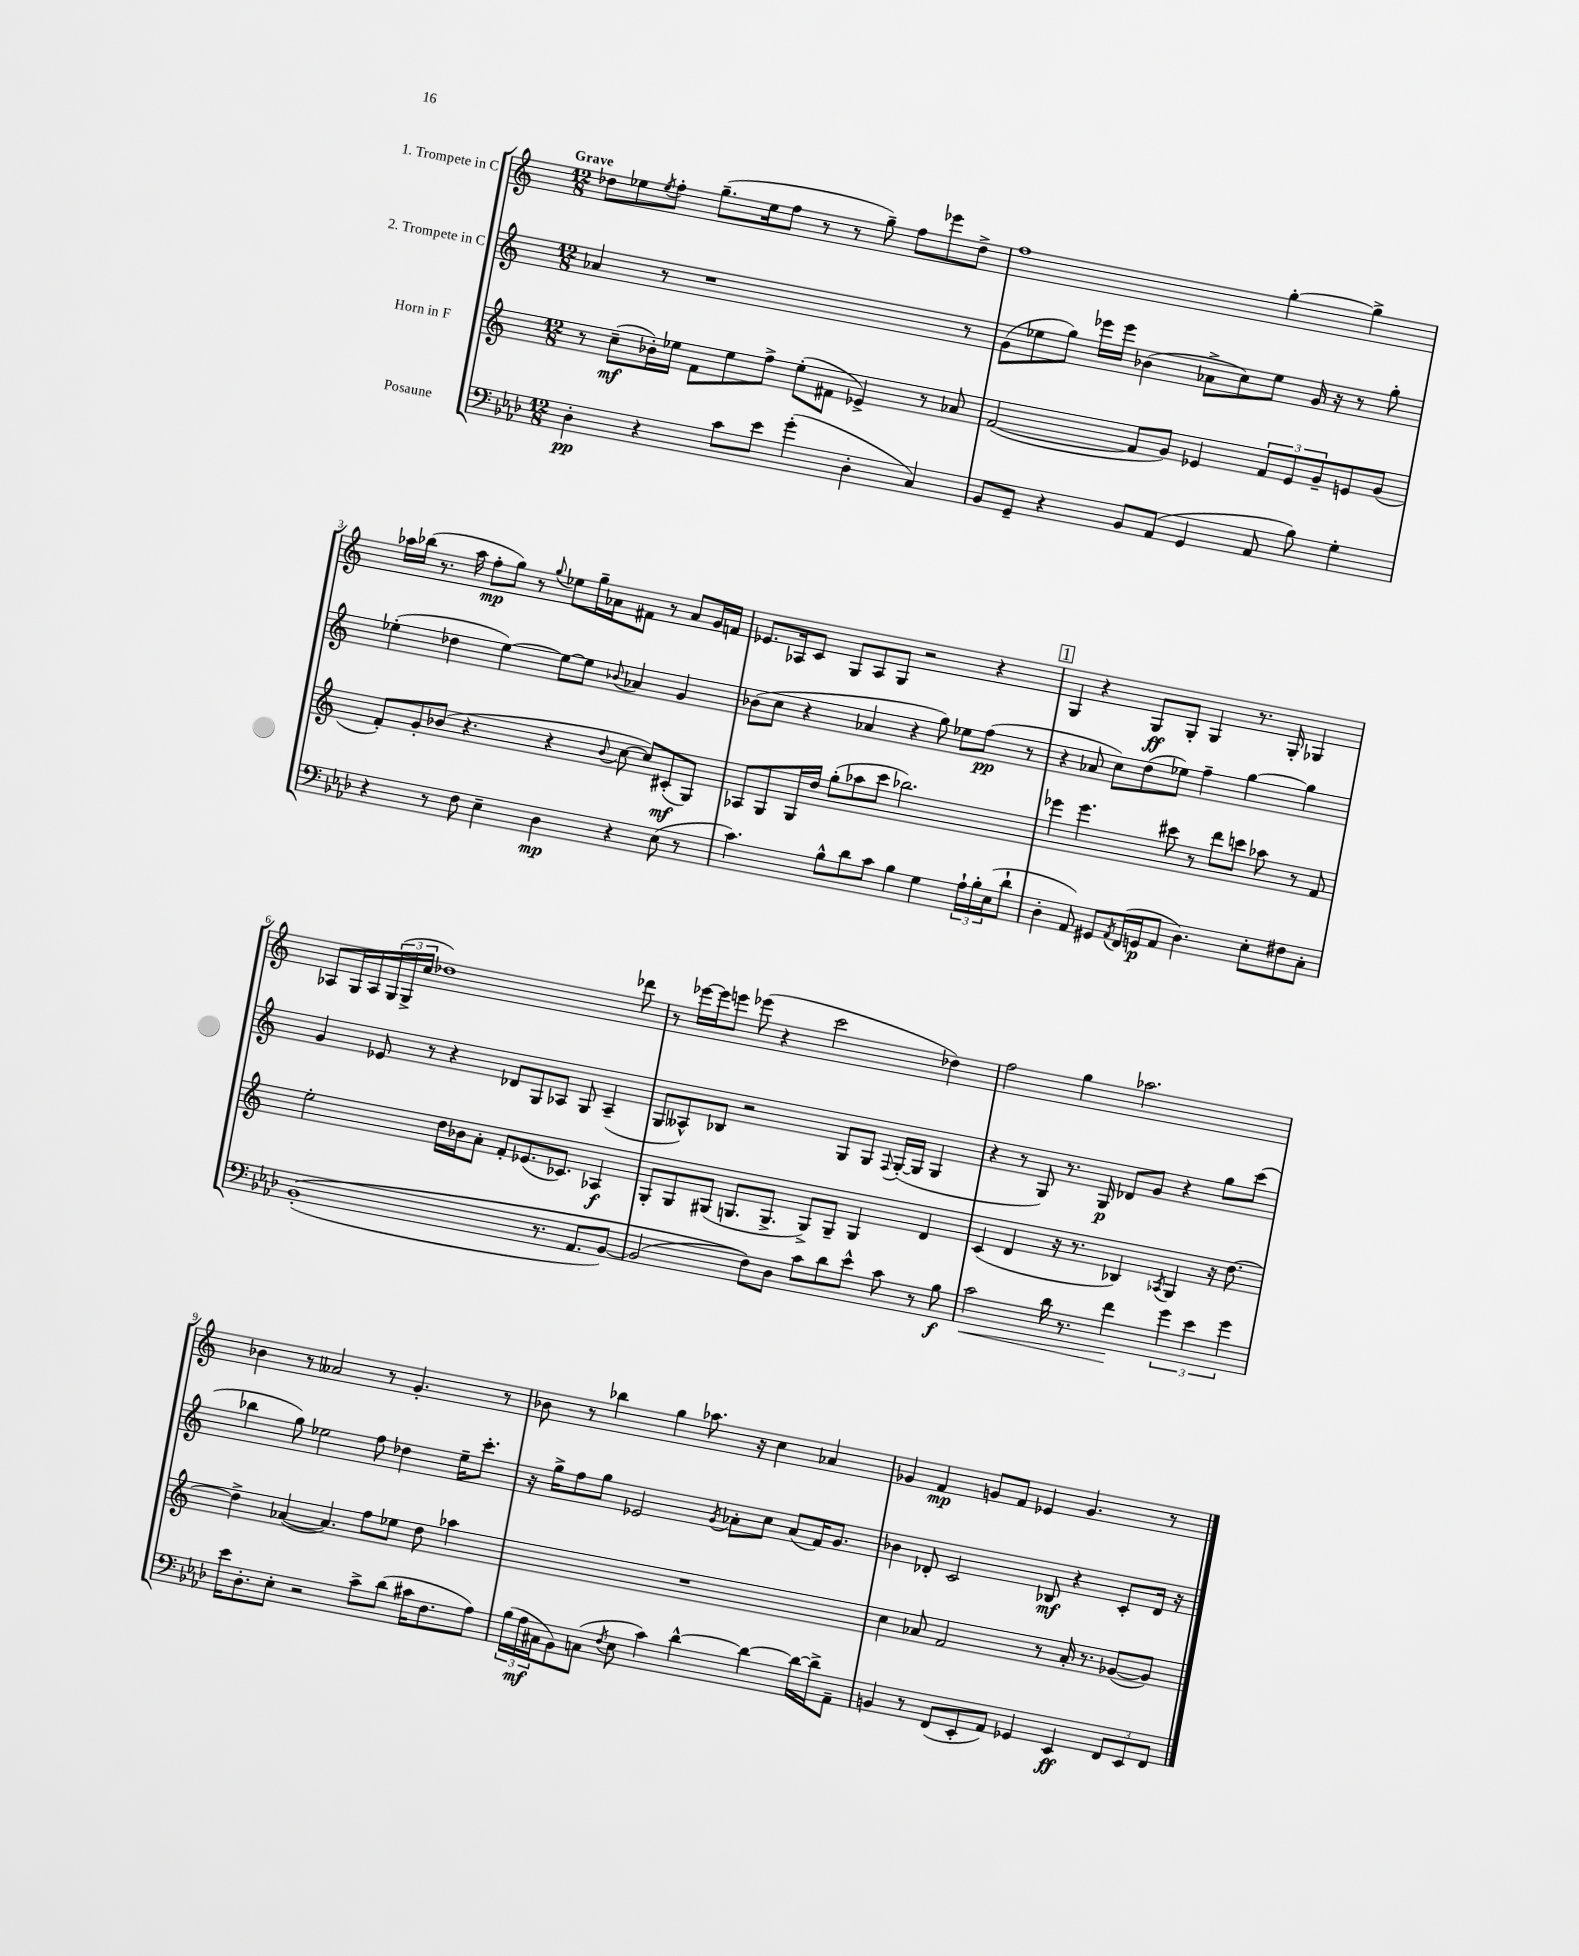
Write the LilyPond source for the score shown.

<<
\new StaffGroup <<
\new Staff = "s0" \with { instrumentName = "1. Trompete in C" } {
    \clef treble \key c \major \numericTimeSignature \time 12/8 \tempo "Grave"
    des''8 ees''8 \acciaccatura { ees''8 } f''8-. g''8.--( ees''16 f''8 r8 r8 g''8--) f''8 ees'''8 des''8-> |
    f''1 g''4~-. g''4-> |
    aes''16 bes''16( r8. aes''16 f''8-.\mp g''8) r8 \appoggiatura { g''8 } ees''8 g''16-- aes'16 fis'8 r8 aes'8 g'16 f'16 |
    ees'8. aes16 c'8 g8 aes8 g8 r2 r4 |
    \mark \markup { \box "1" } g4 r4 g8\ff g8-. g4 r8. g16-. ges4 |
    aes8 g16 aes16 \tuplet 3/2 { g16( g16-> c''16 } des''1) des'''8 |
    r8 ees'''16~ ees'''16 e'''8 ees'''8( r4 c'''2 des''4) |
    f''2 g''4 aes''2. |
    bes'4 r8 aeses'2 r8 g'4.-. r8 |
    bes'8 r8 bes''4 g''4 aes''8. r16 c''4 aes'4 |
    ges'4 f'4\mp g'8 f'8 ees'4 g'4. r8 \bar "|." |
}
\new Staff = "s1" \with { instrumentName = "2. Trompete in C" } {
    \clef treble \key c \major \numericTimeSignature \time 12/8
    aes'4 r8 r1 r8 |
    g'8( ees''8 g''8) ees'''16 ees'''16 bes'4( aes'8-> c''8) ees''8 g'16 r16 r8 g''8-. |
    ees''4-.( des''4 ees''4~) ees''8~ ees''8 \appoggiatura { bes'8 } aes'4 g'4 |
    bes'8( c''8 r4 aes'4 r4 g''8) ees''8 f''8\pp( r8 |
    \mark \markup { \box "1" } r4 aes'8 c''8) d''8( ees''8) f''4-- g''4~ g''4 |
    g'4 ees'8 r8 r4 des'8 g8 aes8 g8 aes4--( |
    g8 aeses8-^) bes8 r2 g8 g8 \appoggiatura { f8 } g16~-.( g16 g4 |
    r4 r8 g8) r8. g16\p des'8 g'8 r4 g''8 c'''8( |
    bes''4 g''8) ees''2 f''8 des''4 ees''16-- c'''8.-. |
    r16 g''16-> f''8 g''8 ees'2 \acciaccatura { g'8 } aes'8-. c''8 aes'8( f'16) g'8. |
    bes'4 des'8-. c'2 bes8\mf r4 c'8-. des'16 r16 \bar "|." |
}
\new Staff = "s2" \with { instrumentName = "Horn in F" } {
    \clef treble \key c \major \numericTimeSignature \time 12/8
    r8 c''8--\mf( bes'16-.) ees''16 f'8 ees''8 f''8-> ees''8-.( fis'8 ees'4->) r8 aes'8 |
    f'2~( f'8 g'8) ees'4 \tuplet 3/2 { f'8 ees'8 g'8-- } e'8 g'8( |
    f'8-.) g'8-. bes'8( r4. r4 \appoggiatura { bes'8 } c''8~ c''8) cis'8-.\mf( g8) |
    aes8 g8 g16 d''16 g''8-.( aes''8 c'''8 bes''2.) |
    \mark \markup { \box "1" } ees'''4 ees'''4. cis'''8 r8 d'''8 c'''8 aes''8 r8 f'8 |
    e''2-. d''16 bes'16 a'8-. f'8-. ees'8.( ces'8.) aes4\f |
    g8-. g8 gis8( g8. g8.-> g8->) g8-- g4 d'4 |
    c'4( d'4 r16 r8. bes4) \acciaccatura { aes8 } g4 r16 d''8.~ |
    d''4-> aes'4~( aes'4.) f''8 ees''8 d''8 aes''4 |
    R1. |
    c''4 aes'8 f'2 r8 aes'16-. r8. ges'8~( ges'8) \bar "|." |
}
\new Staff = "s3" \with { instrumentName = "Posaune" } {
    \clef bass \key aes \major \numericTimeSignature \time 12/8
    des4-.\pp r4 c'8 ees'8 g'4-.( des4-. c4) |
    bes,8 g,8-- r4 bes,8 aes,8( g,4 aes,8 bes8) g4-. |
    r4 r8 f8 ees4-- des4\mp r4 ees8( r8 |
    c'4.) bes8-^ des'8 c'8 bes4 g4 \tuplet 3/2 { aes16-! bes16-. ees16( } des'8-! |
    \mark \markup { \box "1" } des4-. aes,8) gis,8 \acciaccatura { aes,8 } f,16( g,16\p aes,8 des4.) ees8-. fis8 c8-. |
    bes,1-.(\( r8. aes,8. bes,8~) |
    bes,2( f8)\) des8 c'8 des'8 ees'8-^ c'8 r8 bes8\f |
    c'2\< des'16 r8. f'4\! \tuplet 3/2 { g'4 ees'4 g'4 } |
    ees'16 des8.-. ees8-. r2 c'8-> des'8( cis'16 f8. aes8) |
    \tuplet 3/2 { bes16( aes16\mf cis16 } bes,8) c8( \acciaccatura { f8 } ees8 c'4) des'4~-^ des'4~ des'16~ des'16-> aes,8-- |
    b,4 r8 f,8( ees,8-. aes,8) ges,4 ees,4\ff \tuplet 3/2 { f,8 ees,8 f,8 } \bar "|." |
}
>>
>>
